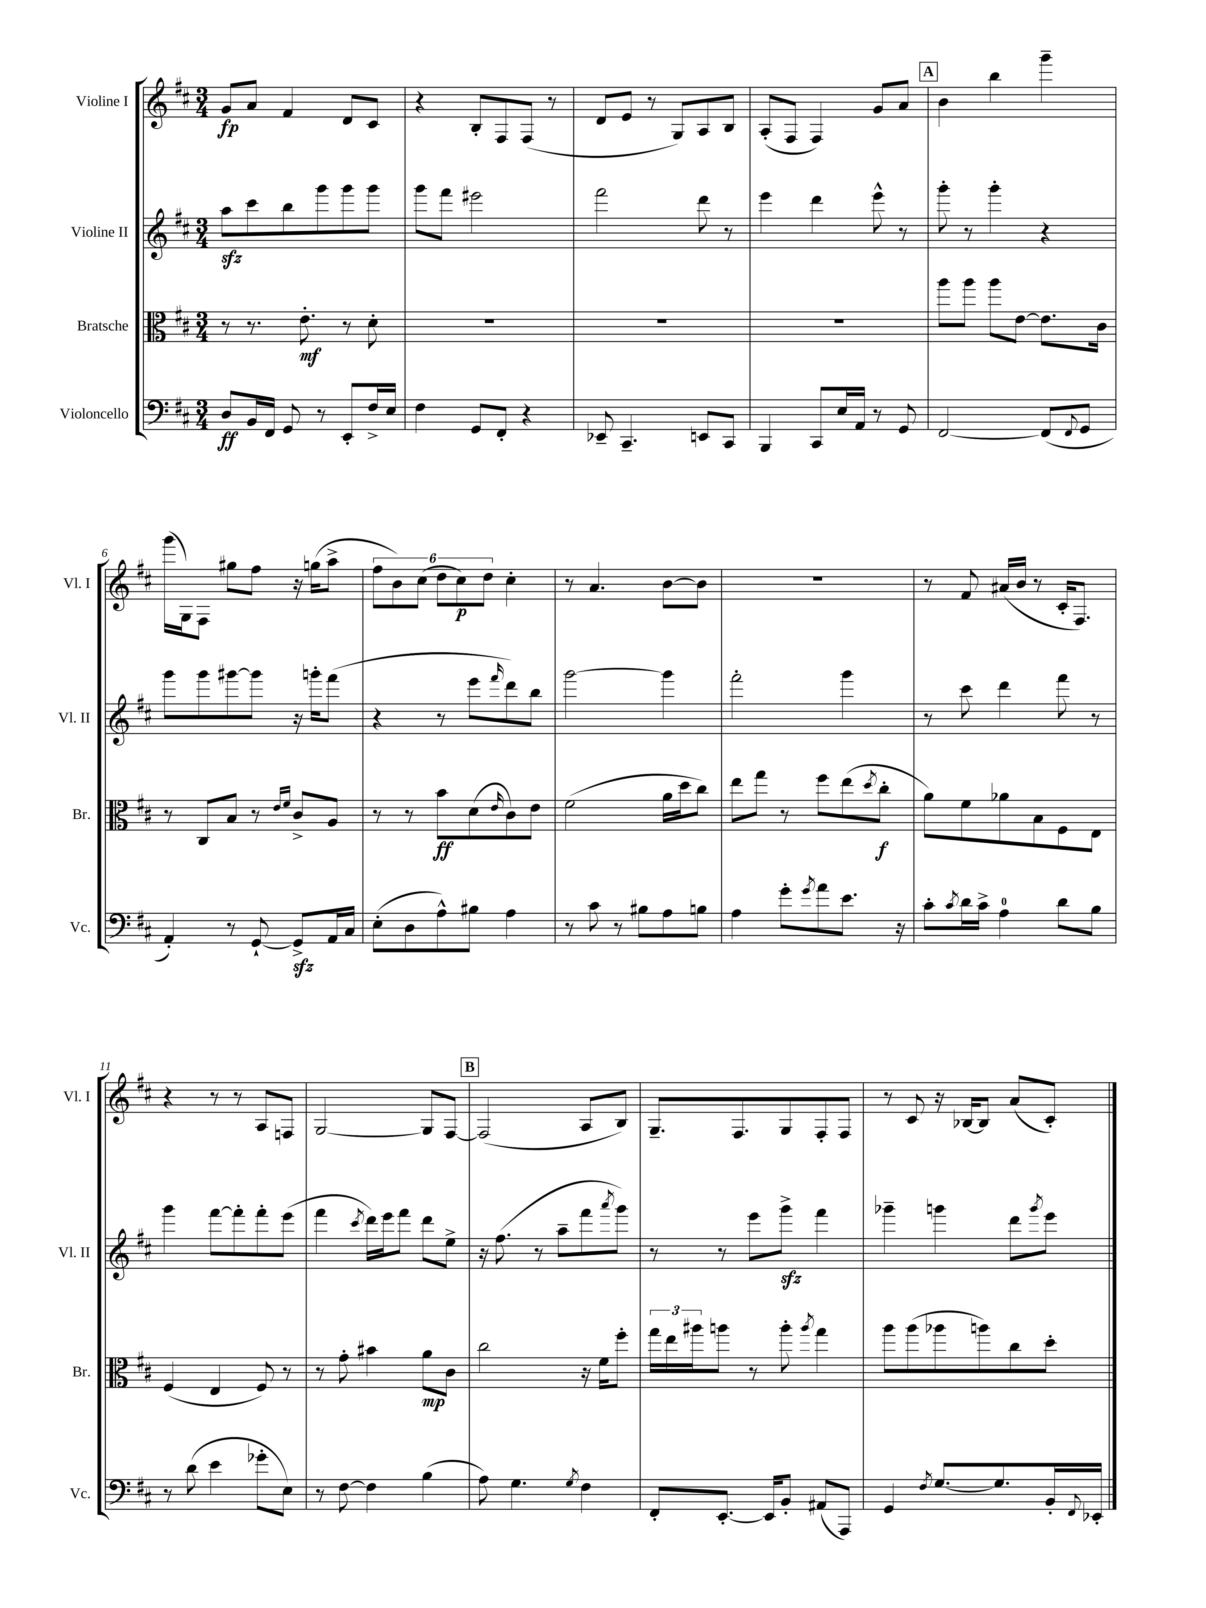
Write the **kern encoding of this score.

**kern	**kern	**kern	**kern
*staff4	*staff3	*staff2	*staff1
*clefF4	*clefC3	*clefG2	*clefG2
*k[f#c#]	*k[f#c#]	*k[f#c#]	*k[f#c#]
*M3/4	*M3/4	*M3/4	*M3/4
8D	8r	8aa	8g
16BB	8.r	8ccc#	8a
16FF#	.	.	.
8GG	.	8bb	4f#
.	8.e'	.	.
8r	.	8ggg	.
8EE'	8r	8ggg	8d
16F#^	8d'	8ggg	8c#
16E	.	.	.
=	=	=	=
4F#	2.r	8ggg	4r
.	.	8fff#	.
8GG	.	2eee#	8B'
8FF#'	.	.	8F#
4r	.	.	(8F#
.	.	.	8r
=	=	=	=
8EE-~	2.r	2fff#	8d
4.CC#~	.	.	8e
.	.	.	8r
.	.	.	8G)
8EE	.	8ddd	8A
8CC#	.	8r	8B
=	=	=	=
4BBB	2.r	4eee	(8A'
.	.	.	8F#
8CC#	.	4ddd	4F#)
16E	.	.	.
16AA	.	.	.
8r	.	8eee^^	8g
8GG	.	8r	8a
=	=	=	=
[2FF#	8aa	8ggg'	4b
.	8aa	8r	.
.	8aa	4ggg'	4bb
.	[8e	.	.
(8FF#]	8.e]	4r	4ggg~
8qqFF#	.	.	.
8GG	.	.	.
.	16c#	.	.
=	=	=	=
4AA')	8r	8ggg	(16ggg
.	.	.	16G)
.	8C#	8ggg	8F#
8r	8B	[8ggg#	8gg#
[8GG`	8r	8ggg#]	8ff#
.	16qqe	.	.
.	16qqf#	.	.
8GG^]	8c#^	16r	16r
.	.	16ggg'	(16gg
16AA	8A	(8fff#	8aa^
16C#	.	.	.
=	=	=	=
(8E'	8r	4r	12ff#
.	.	.	12b)
8D	8r	.	.
.	.	.	(12cc#
8A^^)	8b	8r	12dd
.	.	.	12cc#)
8B#	(8d	8eee	.
.	.	.	12dd
.	16qqe	16qqfff#	.
4A	8c#)	8ddd)	4cc#'
.	8e	8bb	.
=	=	=	=
8r	(2f#	[2ggg	8r
8c#	.	.	4.a
8r	.	.	.
8B#	.	.	.
8A	16a	4ggg]	[8b
.	16dd	.	.
8B	8cc#)	.	8b]
=	=	=	=
4A	8ee	2fff#'	2.r
.	8gg	.	.
8g'	8r	.	.
8qg	.	.	.
8a	8ff#	.	.
8.e	(8ee	4ggg	.
.	8qdd	.	.
.	8cc#'	.	.
16r	.	.	.
=	=	=	=
8c#'	8a)	8r	8r
8qc#	.	.	.
16d	8f#	8ccc#	8f#
16c#^	.	.	.
4A	8a-	4ddd	(16a#
.	.	.	16b
.	8B	.	8r
8d	8F#	8fff#	16c#'
.	.	.	8.F#)
8B	8E	8r	.
=	=	=	=
8r	(4F#	4ggg	4r
(8d	.	.	.
4e	4E	[8fff#	8r
.	.	8fff#']	8r
8g-'	8F#)	8fff#'	8A
8E)	8r	(8eee	8F
=	=	=	=
8r	8r	4fff#	[2G
[8F#	8g'	.	.
.	.	8qccc#	.
4F#]	4b#	16ddd)	.
.	.	16eee	.
.	.	8fff#	.
(4B	8a	8ddd	8G]
.	8c#	8ee^	[8F#
=	=	=	=
8A)	2cc#	16r	(2F#]
.	.	(8.ff#	.
4.G	.	.	.
.	.	8r	.
.	.	8aa~	.
8qG	.	.	.
4F#	16r	8fff#	8A
.	16f#	.	.
.	.	8qaaa	.
.	8ff#'	8ggg)	8B)
=	=	=	=
8FF#'	24gg	8r	8.G~
.	24ee	.	.
.	24aa#	.	.
[8.EE'	8aa	8r	.
.	.	.	8.F#
.	8r	8eee	.
16EE]	.	.	.
8BB'	8aa'	8ggg^	8G
.	8qaa	.	.
(8AA#	4gg	4fff#	8F#'
8AAA)	.	.	8F#
=	=	=	=
4GG	8aa	4ggg-~	8r
.	(8aa	.	8c#
8qF#	.	.	.
[8.G	8aa-	4ggg	16r
.	.	.	[16B-
.	8aa)	.	8B-]
8.G]	.	.	.
.	8cc#	8ddd	(8a
.	.	8qggg	.
16BB'	8dd'	8eee	8c#')
8qqFF#	.	.	.
16EE-'	.	.	.
==	==	==	==
*-	*-	*-	*-
